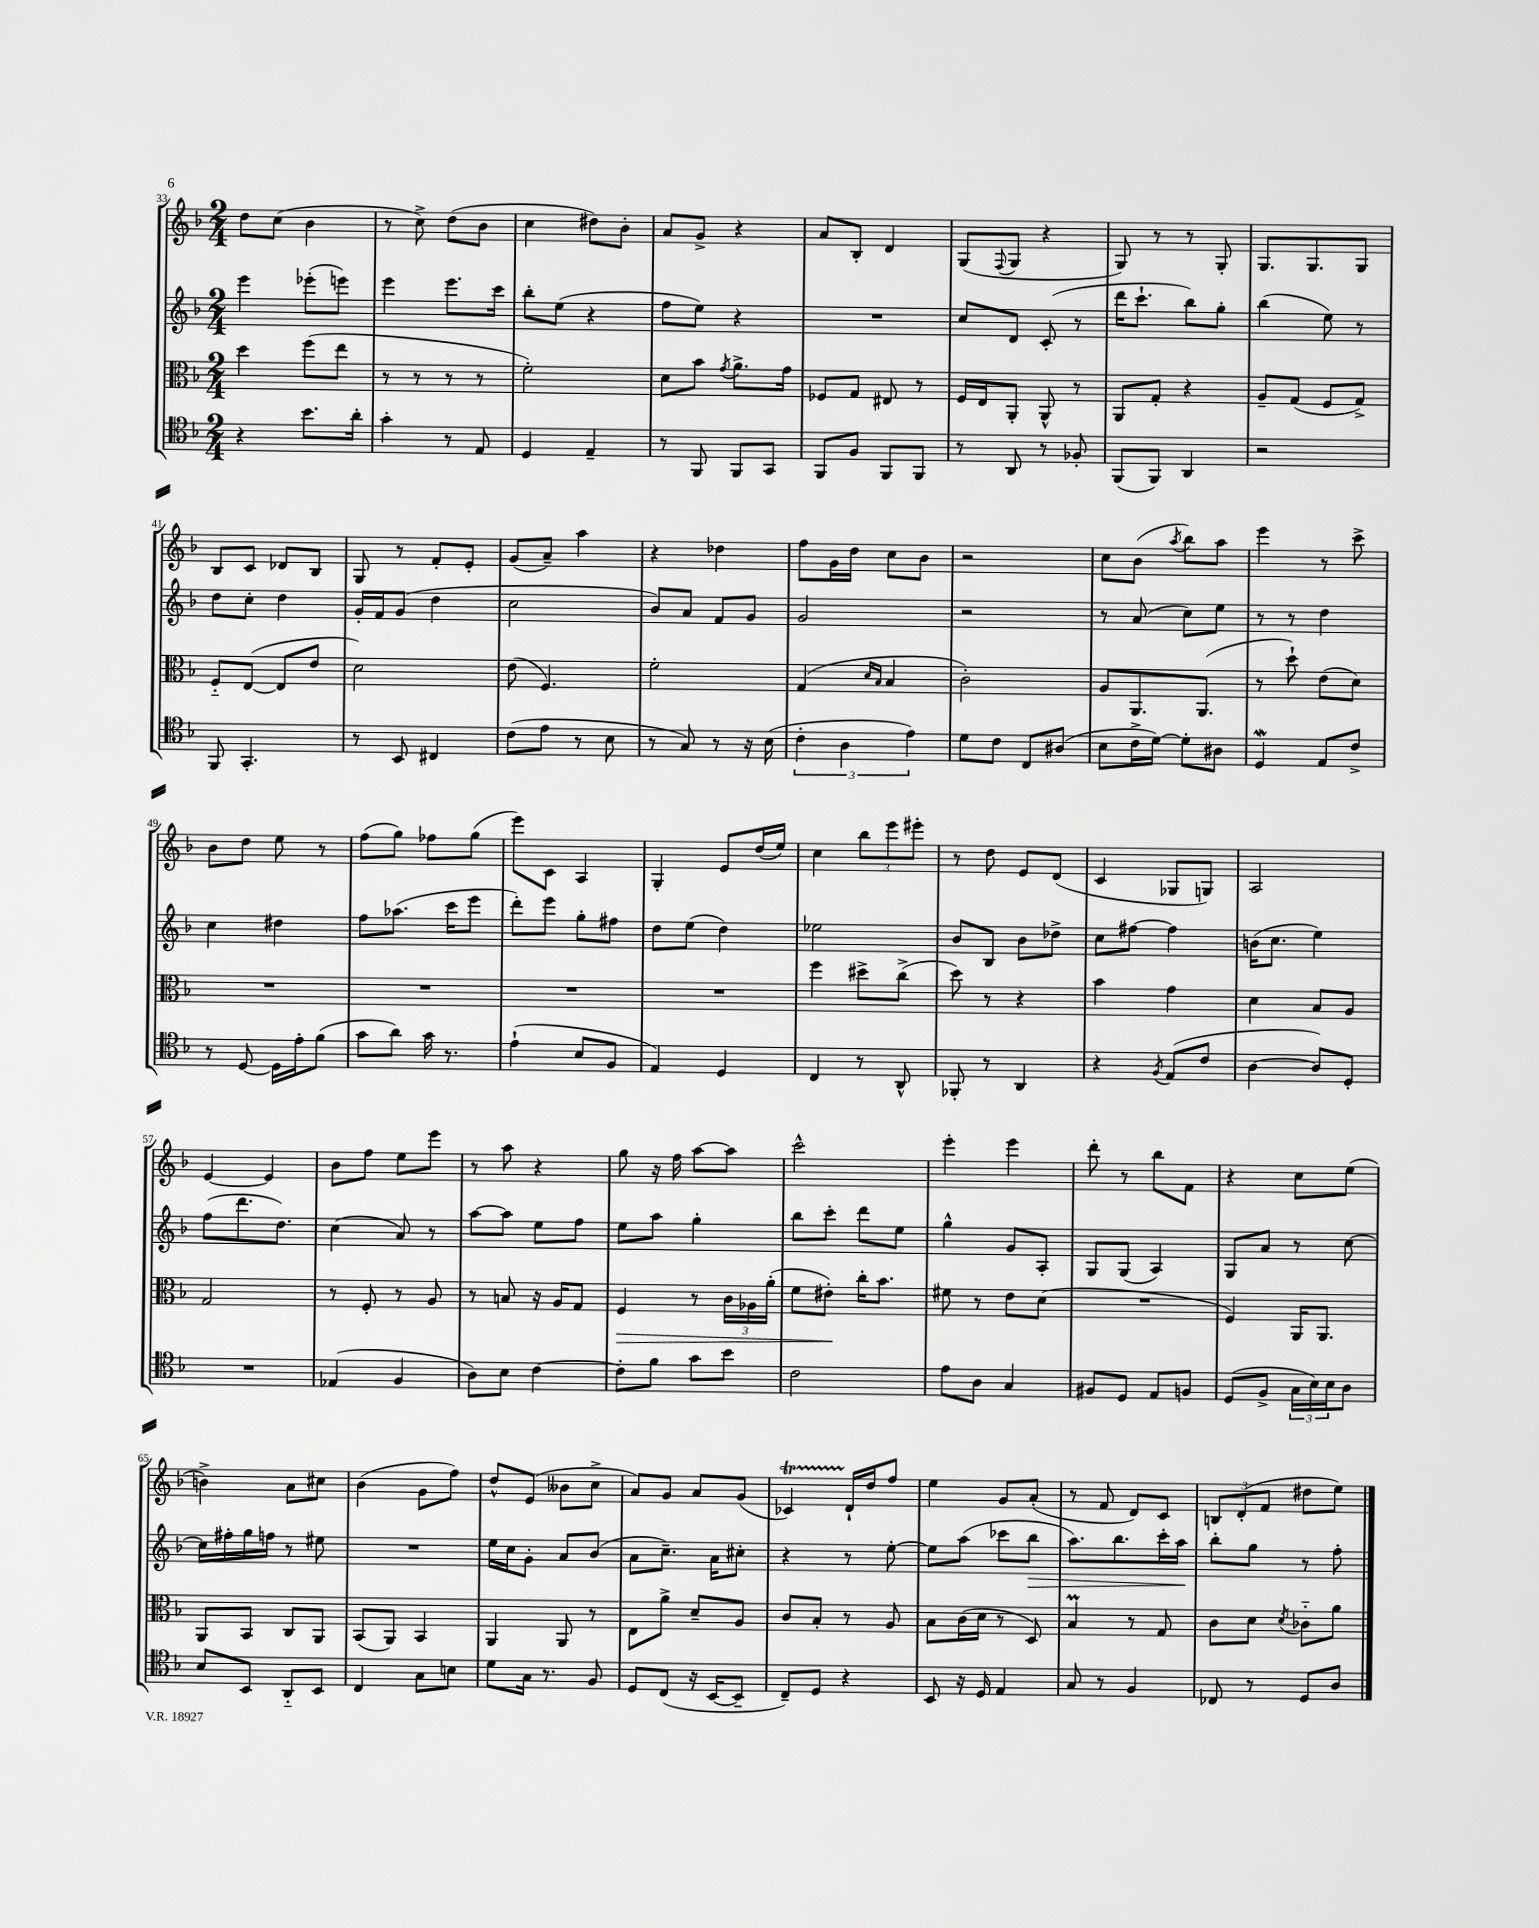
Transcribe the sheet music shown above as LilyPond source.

<<
\new StaffGroup <<
\new Staff = "s0" {
    \clef treble \key f \major \numericTimeSignature \time 2/4
    d''8 c''8( bes'4 |
    r8 c''8->) d''8( bes'8 |
    c''4 dis''8) bes'8-. |
    a'8 g'8-> r4 |
    a'8 bes8-. d'4 |
    g8( \appoggiatura { f8 } g8 r4 |
    g8) r8 r8 g8-. |
    g8. g8. g8 |
    bes8 c'8 des'8 bes8 |
    g8 r8 f'8-. e'8-. |
    g'8( a'8--) a''4 |
    r4 des''4 |
    f''8 g'16 d''16 c''8 bes'8 |
    r2 |
    c''8 bes'8( \acciaccatura { a''8 } bes''8) a''8 |
    e'''4 r8 c'''8-> |
    bes'8 d''8 e''8 r8 |
    f''8( g''8) fes''8 g''8( |
    e'''8) c'8 a4 |
    g4-. e'8 d''16( e''16) |
    c''4 \tuplet 3/2 { bes''8 e'''8 eis'''8-. } |
    r8 d''8 e'8 d'8( |
    c'4 ges8 g8) |
    a2 |
    e'4~ e'4 |
    bes'8 f''8 e''8 e'''8 |
    r8 a''8 r4 |
    g''8 r16 f''16 a''8~ a''8 |
    c'''2-^ |
    e'''4-. e'''4 |
    d'''8-. r8 bes''8 f'8 |
    r4 c''8 e''8( |
    b'4->) a'8 cis''8 |
    bes'4( g'8 f''8) |
    d''8-^ e'8( beses'8 c''8-> |
    a'8) g'8 a'8 g'8( |
    ces'4\startTrillSpan) d'16-!\stopTrillSpan d''16 f''8 |
    e''4 g'8 a'8-.( |
    r8 f'8 d'8) c'8 |
    \tuplet 3/2 { b8 d'8-.( f'8 } dis''8 e''8) \bar "|." |
}
\new Staff = "s1" {
    \clef treble \key f \major \numericTimeSignature \time 2/4
    e'''4 ees'''8-.( e'''8) |
    e'''4 e'''8. c'''16 |
    bes''8-. e''8( r4 |
    f''8 e''8) r4 |
    R2 |
    c''8 d'8 c'8-.( r8 |
    d'''16 c'''8.-! bes''8) g''8-. |
    bes''4( e''8) r8 |
    d''8 c''8-. d''4 |
    g'16-. f'16 g'8( d''4 |
    c''2 |
    bes'8) a'8 f'8 g'8 |
    g'2 |
    r2 |
    r8 a'8( c''8) e''8 |
    r8 r8 d''4 |
    c''4 dis''4 |
    f''8 aes''8.( c'''16 e'''8 |
    d'''8-.) e'''8 g''8-. fis''8 |
    d''8 e''8( d''4) |
    ees''2 |
    bes'8 bes8 bes'8 des''8-> |
    c''8 fis''8~ fis''4 |
    b'16( c''8. e''4) |
    f''8( d'''8. d''8.) |
    c''4( a'8) r8 |
    a''8~ a''8 e''8 f''8 |
    e''8 a''8 g''4-. |
    bes''8 c'''8-. d'''8 e''8 |
    g''4-^ g'8 a8-. |
    g8 g8( a4) |
    g8 a'8 r8 c''8~ |
    c''16 fis''16-. g''16 f''16 r8 eis''8 |
    R2 |
    e''16 c''16 g'8-. a'8 bes'8( |
    a'8 c''8.--) a'16 cis''8-. |
    r4 r8 e''8~-. |
    e''8 a''8( ces'''8 bes''8\> |
    a''8.) bes''8. c'''16-. a''16\! |
    bes''8-. g''8 r8 f''8-. \bar "|." |
}
\new Staff = "s2" {
    \clef alto \key f \major \numericTimeSignature \time 2/4
    d''4 f''8( e''8 |
    r8 r8 r8 r8 |
    f'2-.) |
    d'8 bes'8 \acciaccatura { g'8 } a'8.-> g'16 |
    fes8 g8 eis8 r8 |
    f16 e16 a,8-. a,8-^ r8 |
    a,8 g8-. r4 |
    a8-- g8( f8 g8->) |
    f8-_ e8~( e8 e'8 |
    d'2) |
    e'8( f4.) |
    f'2-. |
    g4( \grace { d'16 bes16 } bes4 |
    c'2-.) |
    a8 a,8. a,8.( |
    r8 d''8-!) e'8( d'8) |
    R2 |
    R2 |
    R2 |
    R2 |
    f''4 dis''8-> c''8->( |
    d''8) r8 r4 |
    bes'4 g'4 |
    d'4 bes8 a8 |
    g2 |
    r8 f8-. r8 a8 |
    r8 b8 r16 a16 g8 |
    f4\> r8 \tuplet 3/2 { c'16 aes16 a'16-.( } |
    f'8 eis'8-.\!) c''16-. bes'8. |
    fis'8 r8 e'8 d'8( |
    R2 |
    f4) a,16 a,8. |
    a,8 bes,8 c8 a,8 |
    bes,8( a,8) bes,4 |
    a,4 a,8 r8 |
    e8 a'8-> d'8-- a8 |
    c'8 bes8-. r8 a8 |
    bes8 c'16( d'16 r8 d8) |
    bes4\prall r8 g8 |
    c'8 d'8 \acciaccatura { d'8 } ces'8-_ a'8 \bar "|." |
}
\new Staff = "s3" {
    \clef tenor \key f \major \numericTimeSignature \time 2/4
    r4 bes'8. a'16-. |
    g'4-. r8 e8 |
    d4 e4-- |
    r8 f,8 f,8 g,8 |
    f,8 f8 f,8 f,8 |
    r8 a,8 r8 fes8-. |
    f,8( f,8) a,4 |
    r2 |
    f,8 g,4.-. |
    r8 bes,8 cis4 |
    c'8( e'8 r8 bes8 |
    r8 g8) r8 r16 bes16( |
    \tuplet 3/2 { c'4-. a4 e'4) } |
    d'8 c'8 c8 ais8( |
    bes8 c'16-> d'16~) d'8-. ais8 |
    d4\mordent e8 c'8-> |
    r8 d8~ d16 e'16-. f'8( |
    g'8 a'8) g'16 r8. |
    e'4-!( bes8 f8 |
    e4) d4 |
    c4 r8 a,8-^ |
    fes,8-. r8 a,4 |
    r4 \acciaccatura { f8 } e8( c'8 |
    a4~ a8) d8-. |
    R2 |
    ees4( f4 |
    a8) bes8 c'4~ |
    c'8-. f'8 g'8 bes'8 |
    c'2 |
    e'8 a8 g4 |
    fis8 d8 e8 f8 |
    d8( f8-> \tuplet 3/2 { g16 bes16) bes16 } a8 |
    bes8 bes,8 a,8-_ bes,8 |
    c4 g8 b8 |
    d'8 g16 r8. f8 |
    d8 c8( r16 bes,16~ bes,8-- |
    c8--) d8 r4 |
    bes,8 r16 d16 e4 |
    g8 r8 f4 |
    ces8 r8 d8 a8 \bar "|." |
}
>>
>>
\layout { \context { \Score currentBarNumber = #33 } }
